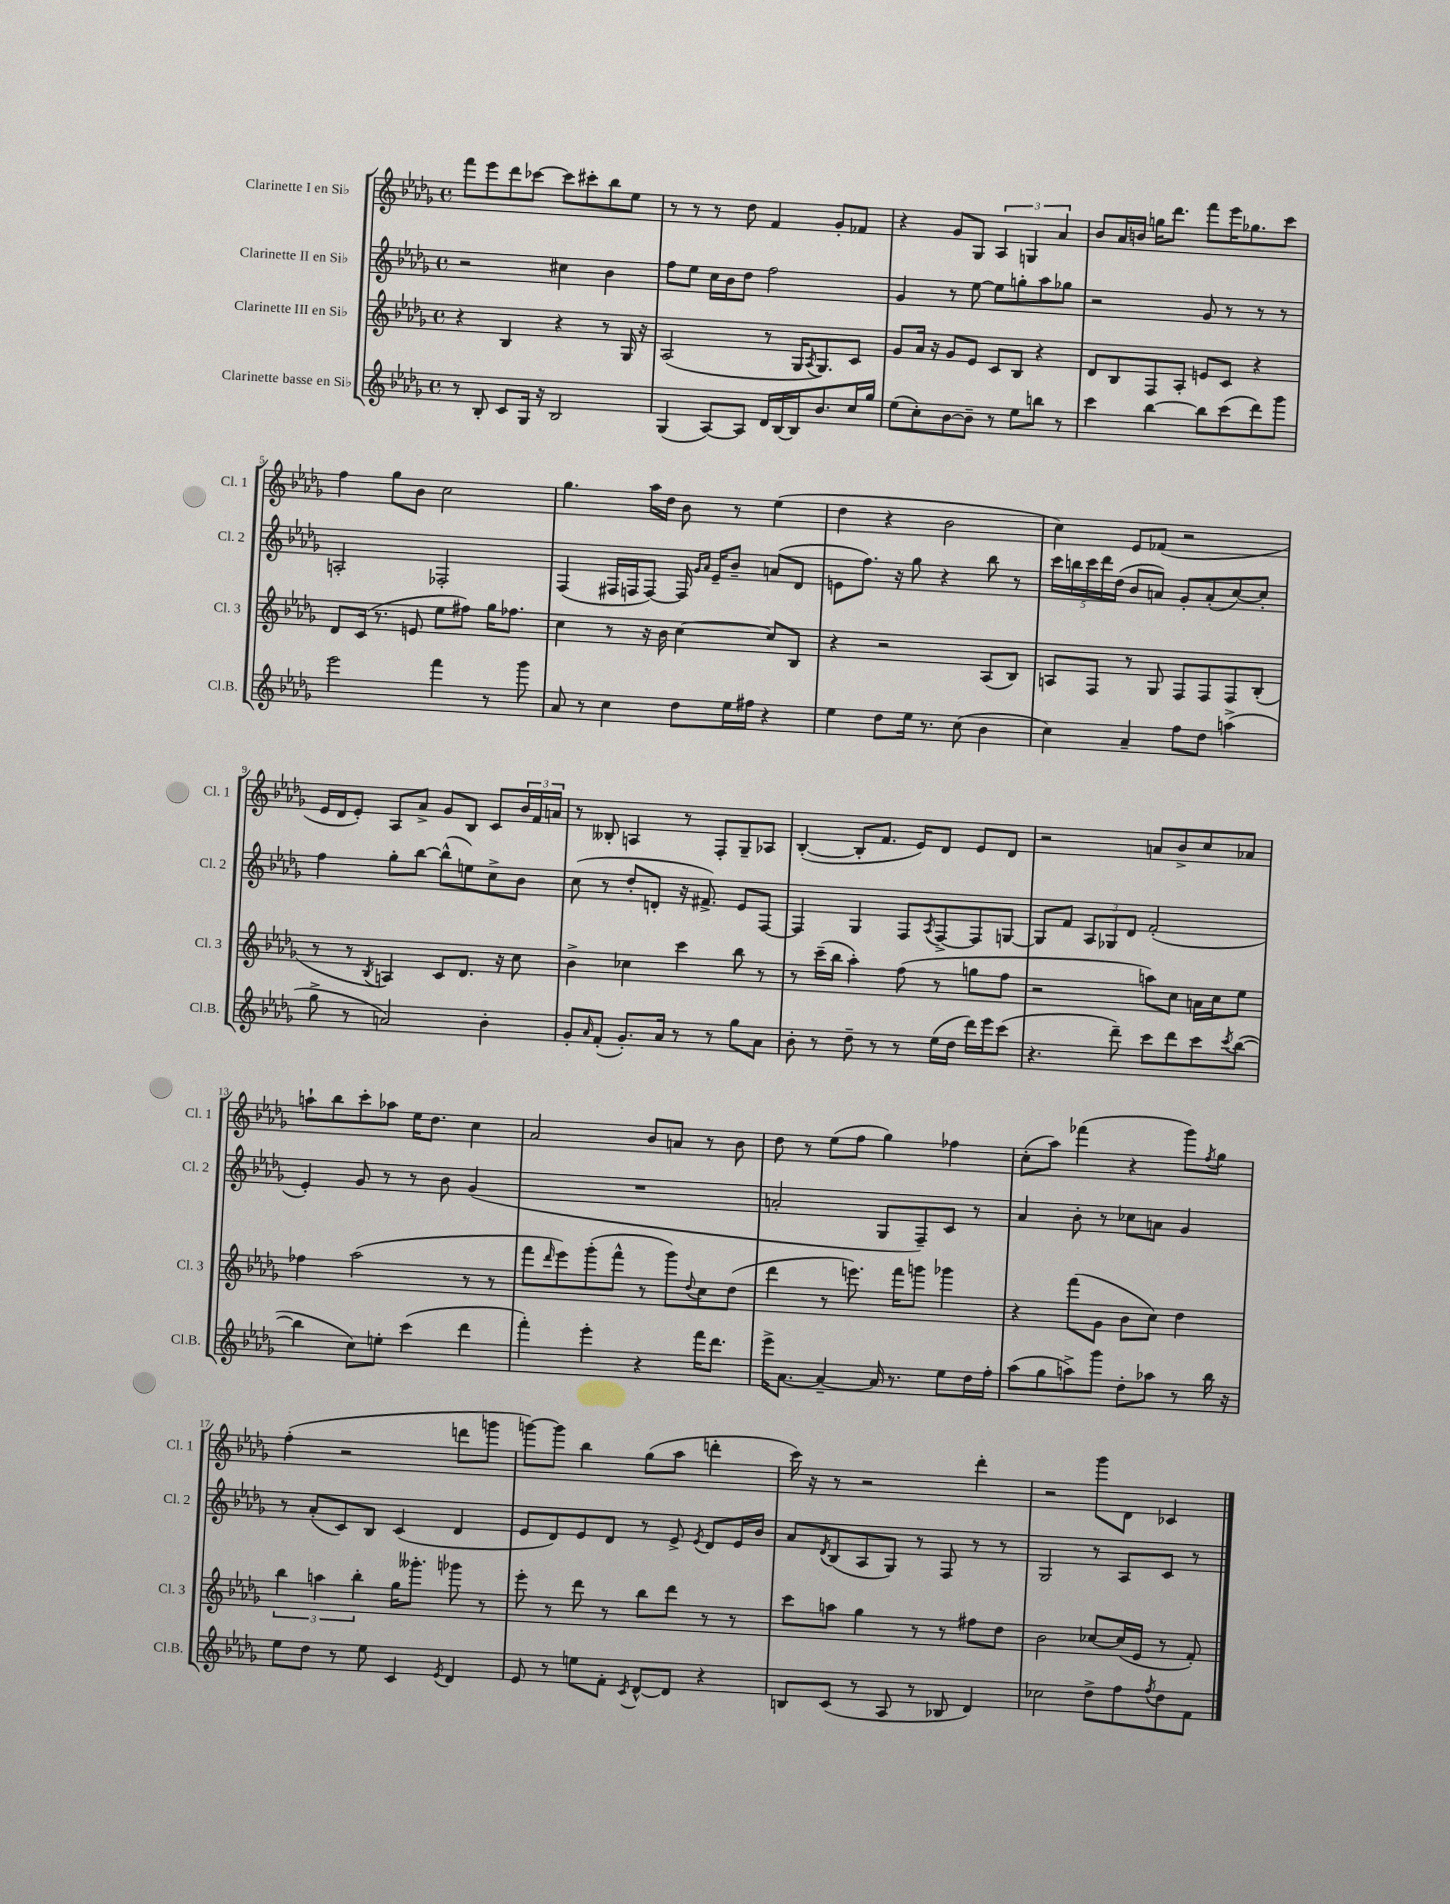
<<
\new StaffGroup <<
\new Staff = "s0" \with { instrumentName = "Clarinette I en Sib" shortInstrumentName = "Cl. 1" } {
    \clef treble \key des \major \defaultTimeSignature \time 4/4
    f'''8 ees'''8 des'''8 ces'''8~ ces'''8 cis'''8-. bes''8 ees''8 |
    r8 r8 r8 des''8 f'4 ges'8-. fes'8 |
    r4 ges'8 ges8 \tuplet 3/2 { aes4 g4 aes'4 } |
    bes'8 aes'16 b'16 g''16 des'''8. f'''8 ees'''16 ges''8. c'''8 |
    f''4 ges''8 bes'8 c''2 |
    ges''4. aes''16 des''16 bes'8 r8 ees''4( |
    des''4 r4 bes'2 |
    c''4) ees'8 fes'8( r2 |
    ees'16 des'16 ees'8-.) aes8 aes'8-> ges'8 bes8 c'8 \tuplet 3/2 { bes'16 f'16 a'16 } |
    r8 beses8-. a4 r8 f8-. ges8-- aes8 |
    bes4~-.( bes8-. f'8. ees'16) des'8 ees'8 des'8 |
    r2 a'8 bes'8-> c''8 aes'8 |
    a''8-! bes''8 c'''8-. aes''8 ees''16 des''8. c''4 |
    aes'2 bes'8 a'8 r8 bes'8 |
    des''8 r8 ees''8( f''8 ges''4) fes''4 |
    c''8-.( aes''8) fes'''4( r4 ges'''8) \acciaccatura { f''8 } ges''8 |
    f''4-.( r2 d'''8 g'''8 |
    g'''8~) g'''8 bes''4 ges''8( aes''8 d'''4-. |
    c'''16) r16 r8 r2 des'''4-. |
    r2 ges'''8 des'8 ces'4 \bar "|." |
}
\new Staff = "s1" \with { instrumentName = "Clarinette II en Sib" shortInstrumentName = "Cl. 2" } {
    \clef treble \key des \major \defaultTimeSignature \time 4/4
    r2 cis''4 bes'4 |
    f''8 ees''8 c''16 bes'16 des''8 f''2 |
    ges'4 r8 ees''8~ ees''8 g''8-. aes''8 ges''8 |
    r2 ges'8 r8 r8 r8 |
    a2-. fes2-. |
    f4( fis16 f16 f8~) f16 \grace { ges'16 aes'16 } ees'16-- bes'8-- a'8( des'8 |
    e'8 f''8.) r16 ges''8 r4 bes''8 r8 |
    \tuplet 5/4 { c'''16 b''16 c'''16 des'''16 des''16( } bes'8 a'8) ges'8-. a'8-.( c''8~) c''8-. |
    f''4 ges''8-. bes''8~ bes''8-^( e''8) c''8-> bes'8 |
    c''8( r8 des''8-. d'8-. r16 fis'8.->) ees'8 f8~ |
    f4 ges4 f8 \acciaccatura { aes8 } f8~-> f8 g8~ |
    g8 f'8 \tuplet 3/2 { aes8 ges8 des'8 } f'2-.( |
    ees'4-.) ges'8 r8 r8 bes'8 ges'4( |
    R1 |
    a'2-. ges8 f8--) c'8 r8 |
    aes'4 bes'8-. r8 ces''8 a'8 ges'4 |
    r8 aes'8-.( c'8) bes8 c'4( des'4 |
    ees'8 des'8) ees'8 des'8 r8 ees'8-> \acciaccatura { ees'8 } des'8 ees'16 bes'16 |
    aes'8 \acciaccatura { des'8 } bes8( aes8 ges8) r8 f8 r8 r8 |
    ges2 r8 aes8 c'8 r8 \bar "|." |
}
\new Staff = "s2" \with { instrumentName = "Clarinette III en Sib" shortInstrumentName = "Cl. 3" } {
    \clef treble \key des \major \defaultTimeSignature \time 4/4
    r4 bes4 r4 r8 ges16 r16 |
    aes2( r8 ges16 \acciaccatura { aes8 } ges8.) c'8 |
    ges'8 aes'16 r16 ges'8 ees'8 c'8 bes8 r4 |
    des'8 bes8 f8 aes8-. e'8 c'8 r4 |
    des'8 c'16( r8. e'8 ees''8 fis''8) ges''16 fes''8. |
    c''4 r8 r16 bes'16 c''4~ c''8 bes8 |
    r4 r2 aes8( bes8) |
    a8 f8 r8 ges8 f8 f8 f8 bes8-.( |
    r8 r8 \acciaccatura { bes8 } a4) c'8 des'8. r16 c''8 |
    bes'4-> ces''4 c'''4 bes''8 r8 |
    r8 c'''16--( bes''16 aes''4-.) f''8( r8 g''8 f''8 |
    r2 a''8) c''8 a'16 c''16 ees''8 |
    fes''4 aes''2( r8 r8 |
    f'''8 \grace { des'''16 } ees'''8) ges'''8-.( f'''8-^ r8 ges'''8) \appoggiatura { des''8 } c''8 des''8( |
    des'''4 r8 e'''8.) f'''16 g'''8 ges'''4 |
    r4 f'''8( ges'8 bes'8 c''8) des''4 |
    \tuplet 3/2 { bes''4 a''4 bes''4-. } ges''16 geses'''8.-. ges'''8 r8 |
    ees'''8-. r8 des'''8 r8 bes''8 des'''8 r8 r8 |
    c'''8 a''8 ges''4 r8 r8 fis''8 des''8 |
    bes'2 ces''8~ ces''16( ees'16 r8 f'8-.) \bar "|." |
}
\new Staff = "s3" \with { instrumentName = "Clarinette basse en Sib" shortInstrumentName = "Cl.B." } {
    \clef treble \key des \major \defaultTimeSignature \time 4/4
    r8 bes8-. c'8 ges16 r16 bes2 |
    ges4( aes8~) aes8 des'16 bes16~ bes16 bes'8. c''16 ges''16 |
    ees''8( c''8-.) bes'8~ bes'8-- r8 ees''8 b''8 r8 |
    c'''4 bes''4~ bes''8 c'''8( des'''8) ges'''8 |
    ees'''2 f'''4 r8 ges'''8 |
    aes'8 r8 c''4 des''8 ees''16 fis''16 r4 |
    ees''4 des''8 ees''16 r8. c''8( bes'4 |
    c''4) aes'4-- f''8 des''8 a''4->( |
    ges''8-> r8 a'2) bes'4-. |
    ges'8-. \grace { aes'16 } f'8-.( ges'8.-.) aes'16 r8 r8 ges''8 aes'8 |
    bes'8-. r8 des''8-- r8 r8 ees''16( des''16 des'''16) ees'''16 c'''8( |
    r4. des'''8--) c'''8 des'''8 c'''8 \acciaccatura { c'''8 } bes''8~( |
    bes''4 c''8) e''8-. c'''4( des'''4 |
    f'''4-.) ees'''4-. r4 f'''16 des'''8. |
    ees'''16-> aes'8.~ aes'4~-- aes'16 r8. ees''8 des''16 f''16-. |
    aes''8( ges''8 a''8->) ges'''8 des''8-. aes''8 r8 bes''16 r16 |
    ees''8 des''8 r8 ees''8 c'4 \acciaccatura { ees'8 } des'4 |
    ees'8 r8 e''8 f'8-. \acciaccatura { c'8 } des'8~-^ des'8 r4 |
    b8 c'8( r8 aes8 r8 bes8 des'4) |
    ces''2 des''8-> f''8 \acciaccatura { f''8 } des''8 f'8 \bar "|." |
}
>>
>>
